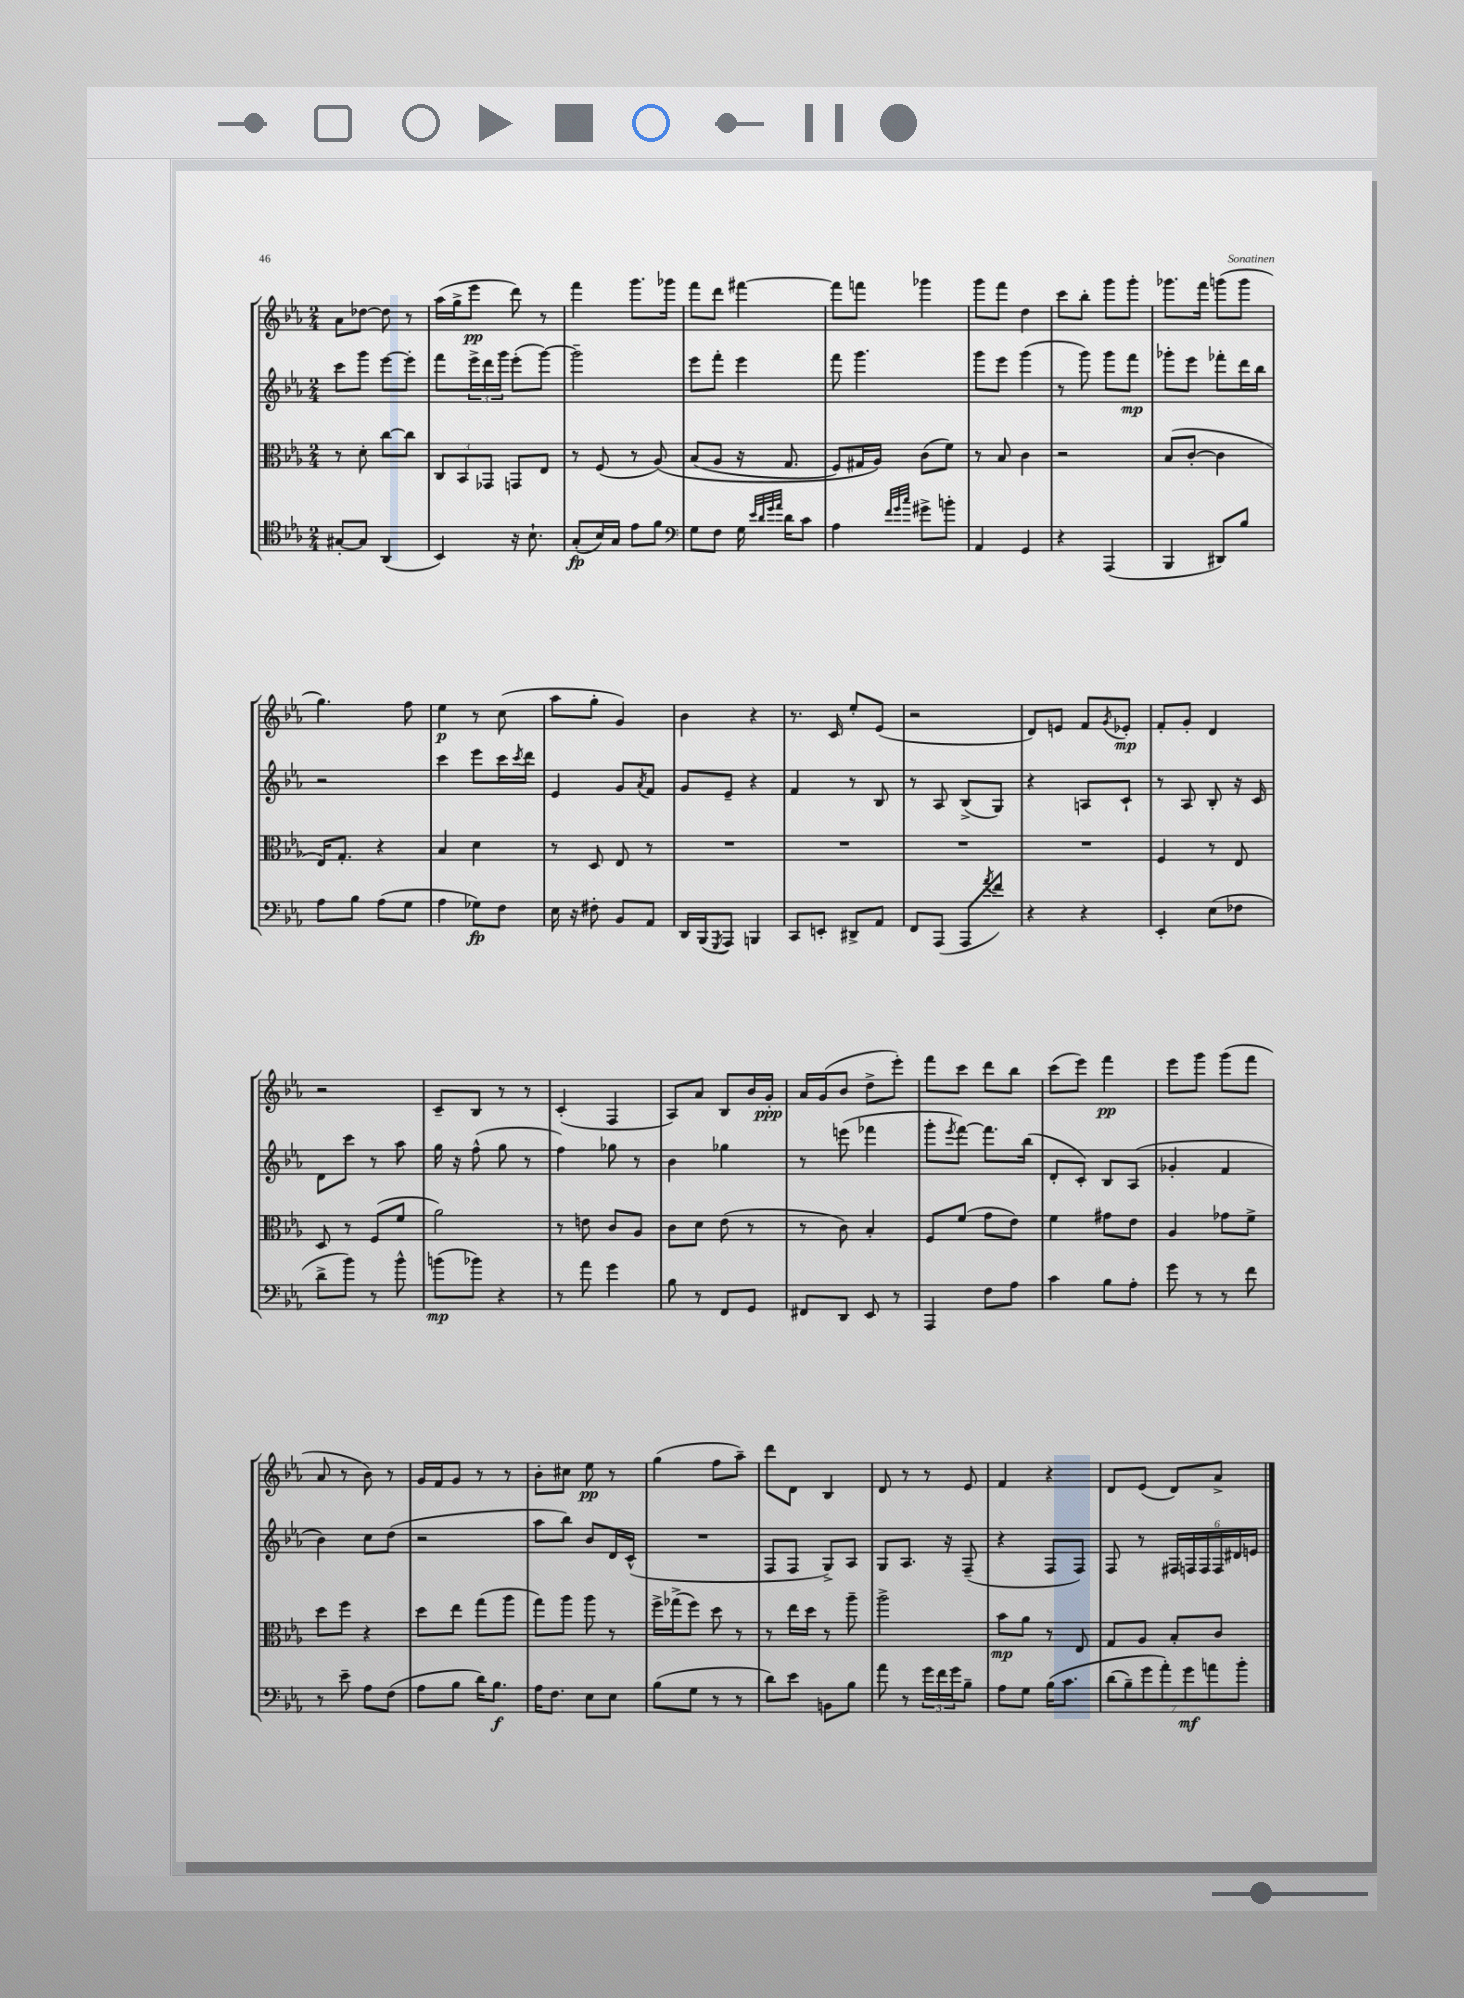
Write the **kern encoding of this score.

**kern	**kern	**kern	**kern
*staff4	*staff3	*staff2	*staff1
*clefC4	*clefC3	*clefG2	*clefG2
*k[b-e-a-]	*k[b-e-a-]	*k[b-e-a-]	*k[b-e-a-]
*M2/4	*M2/4	*M2/4	*M2/4
[8G#'	8r	8ccc	8a-
8G#]	8d'	8ggg	[8dd-
(4AA-	[8cc	[8eee-	8dd-]
.	8cc]	8eee-']	8r
=	=	=	=
4BB-)	12C	8fff	(16aa-
.	.	.	16gg^
.	12BB-	.	.
.	.	24eee-^	8eee-
.	12GG-	24ddd	.
.	.	24ggg	.
16r	8GG	(8eee-'	8ddd)
8.B-`	.	.	.
.	8E-	[8ggg)	8r
=	=	=	=
(8G'	8r	2ggg~]	4fff
16B-)	(8F	.	.
16G	.	.	.
8e-	8r	.	8.ggg
8f	&(8A-)	.	.
.	.	.	16ggg-
=	=	=	=
*clefF4	*	*	*
8G	(8B-	8eee-	8fff
8F	8A-	8fff'	8ddd
16G	16r	4eee-	[4fff#
32qqe-	.	.	.
32qqd	.	.	.
32qqg	.	.	.
32qqa-	.	.	.
16d	8.G	.	.
8c	.	.	.
=	=	=	=
4A-	8F)	8fff	8fff#]
.	16G#	4.ggg	8fff
.	16A-&)	.	.
32qqf	.	.	.
32qqg	.	.	.
32qqcc	.	.	.
8g#^	(8c	.	4ggg-
8b'	8f)	.	.
=	=	=	=
4AA-	8r	8ggg	8ggg
.	8B-	8eee-	8fff
4GG	4c	(4ggg	4dd
=	=	=	=
4r	2r	8r	8ccc
.	.	8ggg)	8bb-'
(4AAA-	.	8ggg	8ggg
.	.	8fff	8ggg'
=	=	=	=
4BBB-	(8B-	8ggg-'	8.ggg-
.	[8c'	8eee-	.
.	.	.	16fff
8DD#)	4c]	8fff-'	(8ggg
8B-	.	16ddd	8ggg
.	.	16bb-	.
=	=	=	=
8A-	16E-)	2r	4.gg)
.	8.G'	.	.
8B-	.	.	.
(8A-	4r	.	.
8G	.	.	8ff
=	=	=	=
4A-	4B-	4ccc	4ee-
8G-)	4d	8eee-	8r
8F	.	16ccc	(8cc
.	.	8qccc	.
.	.	16ddd	.
=	=	=	=
16E-	8r	4e-	8aa-
16r	.	.	.
8F#'	8D	.	8gg'
8BB-	8E-	8g	4g)
.	.	8qa-	.
8AA-	8r	8f	.
=	=	=	=
16DD	2r	8g	4b-
(16BBB-	.	.	.
8qGGG	.	.	.
8AAA-)	.	8e-~	.
4BBB	.	4r	4r
=	=	=	=
8CC	2r	4f	8.r
8EE'	.	.	.
.	.	.	16c
8DD#^	.	8r	8ee-'
8AA-	.	8B-	(8e-
=	=	=	=
8FF	2r	8r	2r
(8AAA-	.	8A-	.
8AAA-	.	(8B-^	.
8qa-	.	.	.
8f)	.	8G)	.
=	=	=	=
4r	2r	4r	8d)
.	.	.	8e
4r	.	8A	8f
.	.	.	8qg
.	.	8c`	8e-'
=	=	=	=
4EE-'	4F	8r	8f'
.	.	8A-	8g'
(8E-	8r	8B-'	4d
8F-	8E-	16r	.
.	.	16c	.
=	=	=	=
8d^	8D	8d	2r
8b-)	8r	8ccc	.
8r	(8F	8r	.
8b-^^	8f	8aa-	.
=	=	=	=
(8b	2a-)	16gg	8c~
.	.	16r	.
8b-)	.	(8ff^^	8B-
4r	.	8gg	8r
.	.	8r	8r
=	=	=	=
8r	8r	4ff)	(4c'
8a-	8e	.	.
4g	8c	8gg-	4F
.	8A-	8r	.
=	=	=	=
8B-	8c	4b-	8A-)
8r	8d	.	8a-
8FF	(8e-	4gg-	8B-
8GG	8r	.	16b-
.	.	.	16g'
=	=	=	=
8FF#	8r	8r	16a-
.	.	.	(16g
8DD	8c)	(8eee	8b-
8EE-	4B-'	4fff-	8dd^
8r	.	.	8eee-')
=	=	=	=
4AAA-	8F	8ggg'	8fff
.	.	8qeee-	.
.	(8f	[8fff)	8ccc
8F	8g	8.fff]	8ddd
8A-	8e-)	.	8bb-
.	.	(16bb-	.
=	=	=	=
4c	4f	8d'	(8ccc
.	.	8c')	8eee-)
8B-	8g#	8B-	4fff
8A-'	8e-	(8A-	.
=	=	=	=
8g	4A-	4g-'	8eee-
8r	.	.	8ggg
8r	8g-	4f	(8ggg
8f	8f^	.	8fff
=	=	=	=
8r	8dd	4b-)	8a-
8e-~	8ff	.	8r
8A-	4r	8cc	8b-)
(8F	.	(8dd	8r
=	=	=	=
8A-	8dd	2r	16g
.	.	.	16f
8B-	8ee-	.	8g
16d)	(8gg	.	8r
8.B-	.	.	.
.	8aa-	.	8r
=	=	=	=
16A-	8gg)	8aa-	8b-'
8.F	.	.	.
.	8aa-	8bb-)	8cc#
8E-	8aa-	8b-	8ee-
8E-	8r	16d	8r
.	.	(16c^^	.
=	=	=	=
(8B-	16ff^	2r	(4gg
.	(16gg-^	.	.
8G	8ff)	.	.
8r	8dd	.	8ff
8r	8r	.	8aa-~)
=	=	=	=
8d)	8r	8F	8ddd
8e-	16ee-	8F	8d
.	16dd	.	.
8BB	8r	8G^)	4B-
8B-	8aa-~	8A-	.
=	=	=	=
8a-	2aa-^	8G	8d
8r	.	8.A-	8r
24g	.	.	8r
24f	.	.	.
.	.	16r	.
24g	.	.	.
8B-~	.	(8F~	8e-
=	=	=	=
8A-	8b-	4r	4f
8G	8a-	.	.
&(16B-	8r	8F	4r
8.c	.	.	.
.	8E-	8F)	.
=	=	=	=
(14d	8G	8F	8d
14B-~)	.	.	.
.	8A-	8r	(8e-
14g	.	.	.
14a-'&)	.	.	.
.	8B-'	24F#	8d)
14g	.	.	.
.	.	24F	.
.	.	24F	.
14a	.	.	.
.	8c	24F	8a-^
.	.	24d#	.
14b-'	.	.	.
.	.	24e	.
==	==	==	==
*-	*-	*-	*-
